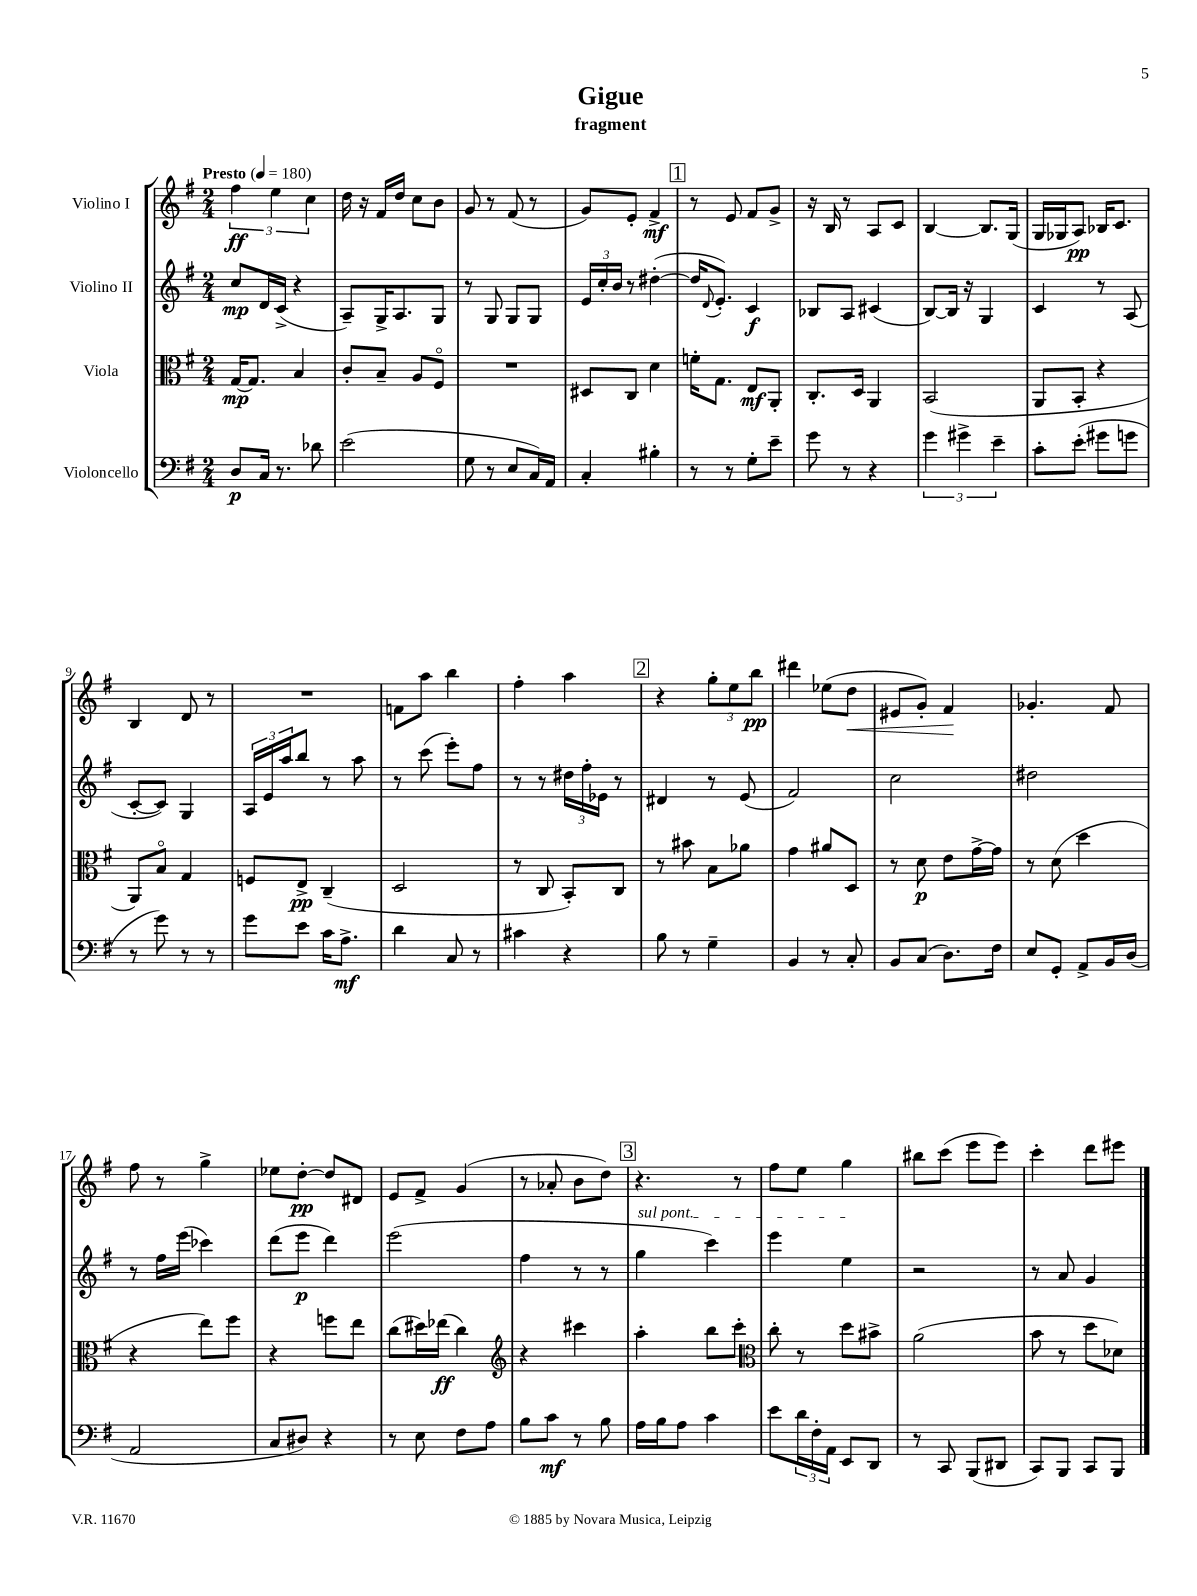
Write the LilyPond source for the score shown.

\header { title = "Gigue" subtitle = "fragment" }
<<
\new StaffGroup <<
\new Staff = "s0" \with { instrumentName = "Violino I" } {
    \clef treble \key g \major \numericTimeSignature \time 2/4 \tempo "Presto" 4 = 180
    \tuplet 3/2 { fis''4\ff e''4 c''4 } |
    d''16 r16 fis'16 d''16 c''8 b'8 |
    g'8 r8 fis'8( r8 |
    g'8) e'8-. fis'4->\mf |
    \mark \markup { \box "1" } r8 e'8 fis'8 g'8-> |
    r16 b16 r8 a8 c'8 |
    b4~ b8. g16( |
    g16 ges16 a8\pp) bes16 c'8. |
    b4 d'8 r8 |
    R2 |
    f'8 a''8 b''4 |
    fis''4-. a''4 |
    \mark \markup { \box "2" } r4 \tuplet 3/2 { g''8-. e''8 b''8\pp } |
    dis'''4 ees''8( d''8\< |
    eis'8 g'8-.) fis'4\! |
    ges'4.-. fis'8 |
    fis''8 r8 g''4-> |
    ees''8 d''8~-.\pp d''8 dis'8 |
    e'8 fis'8-> g'4( |
    r8 aes'8-. b'8 d''8) |
    \mark \markup { \box "3" } r4. r8 |
    fis''8 e''8 g''4 |
    bis''8 c'''8( e'''8 e'''8) |
    c'''4-. d'''8 eis'''8 \bar "|." |
}
\new Staff = "s1" \with { instrumentName = "Violino II" } {
    \clef treble \key g \major \numericTimeSignature \time 2/4
    c''8\mp d'16 c'16->( r4 |
    a8--) g16-> a8. g8 |
    r8 g8 g8 g8 |
    \tuplet 3/2 { e'16 c''16-. b'16 } r8 dis''4~-.( |
    \mark \markup { \box "1" } dis''16 \appoggiatura { d'8 } e'8.-.) c'4\f |
    bes8 a8 cis'4( |
    b8~) b16 r16 g4 |
    c'4 r8 a8( |
    c'8~-. c'8) g4 |
    \tuplet 3/2 { a16 e'16 a''16 } b''8 r8 a''8 |
    r8 c'''8( e'''8-.) fis''8 |
    r8 r8 \tuplet 3/2 { dis''16 fis''16-. ees'16 } r8 |
    \mark \markup { \box "2" } dis'4 r8 e'8( |
    fis'2) |
    c''2 |
    dis''2 |
    r8 fis''16 e'''16( ces'''4) |
    d'''8( e'''8\p d'''4) |
    e'''2( |
    fis''4 r8 r8 |
    \mark \markup { \box "3" } \once \override TextSpanner.bound-details.left.text = \markup { \italic "sul pont." } g''4\startTextSpan c'''4) |
    e'''4 e''4\stopTextSpan |
    r2 |
    r8 a'8 g'4 \bar "|." |
}
\new Staff = "s2" \with { instrumentName = "Viola" } {
    \clef alto \key g \major \numericTimeSignature \time 2/4
    g16~\mp g8. b4 |
    c'8-. b8-- a8 fis8\flageolet |
    R2 |
    dis8 c8 d'4 |
    \mark \markup { \box "1" } f'16-. g8. e8\mf a,8-. |
    c8.-. d16 a,4 |
    b,2( |
    a,8 b,8-. r4 |
    a,8) b8\flageolet g4 |
    f8 e8->\pp c4--( |
    d2 |
    r8 c8 b,8-.) c8 |
    \mark \markup { \box "2" } r8 bis'8 b8 aes'8 |
    g'4 ais'8 d8 |
    r8 d'8\p e'8 g'16~-> g'16 |
    r8 d'8( d''4 |
    r4 e''8) fis''8 |
    r4 f''8 e''8 |
    c''8( dis''16) ees''16\ff( c''4) |
    \clef treble r4 cis'''4 |
    \mark \markup { \box "3" } a''4-. b''8 c'''8-. |
    \clef alto c''8-. r8 d''8 bis'8-> |
    a'2( |
    b'8 r8 d''8 des'8) \bar "|." |
}
\new Staff = "s3" \with { instrumentName = "Violoncello" } {
    \clef bass \key g \major \numericTimeSignature \time 2/4
    d8\p c16 r8. des'8 |
    e'2( |
    g8 r8 e8 c16) a,16 |
    c4-. bis4-. |
    \mark \markup { \box "1" } r8 r8 g8-. e'8-- |
    g'8 r8 r4 |
    \tuplet 3/2 { g'4 gis'4-> e'4-- } |
    c'8-. e'8-.( gis'8 g'8 |
    r8 g'8) r8 r8 |
    g'8 e'8 c'16 a8.->\mf |
    d'4 c8 r8 |
    cis'4 r4 |
    \mark \markup { \box "2" } b8 r8 g4-- |
    b,4 r8 c8-. |
    b,8 c8( d8.) fis16 |
    e8 g,8-. a,8-> b,16 d16( |
    a,2 |
    c8 dis8) r4 |
    r8 e8 fis8 a8 |
    b8 c'8\mf r8 b8 |
    \mark \markup { \box "3" } a16 b16 a8 c'4 |
    e'8 \tuplet 3/2 { d'16 fis16-. a,16 } e,8 d,8 |
    r8 c,8 b,,8( dis,8 |
    c,8) b,,8 c,8 b,,8 \bar "|." |
}
>>
>>
